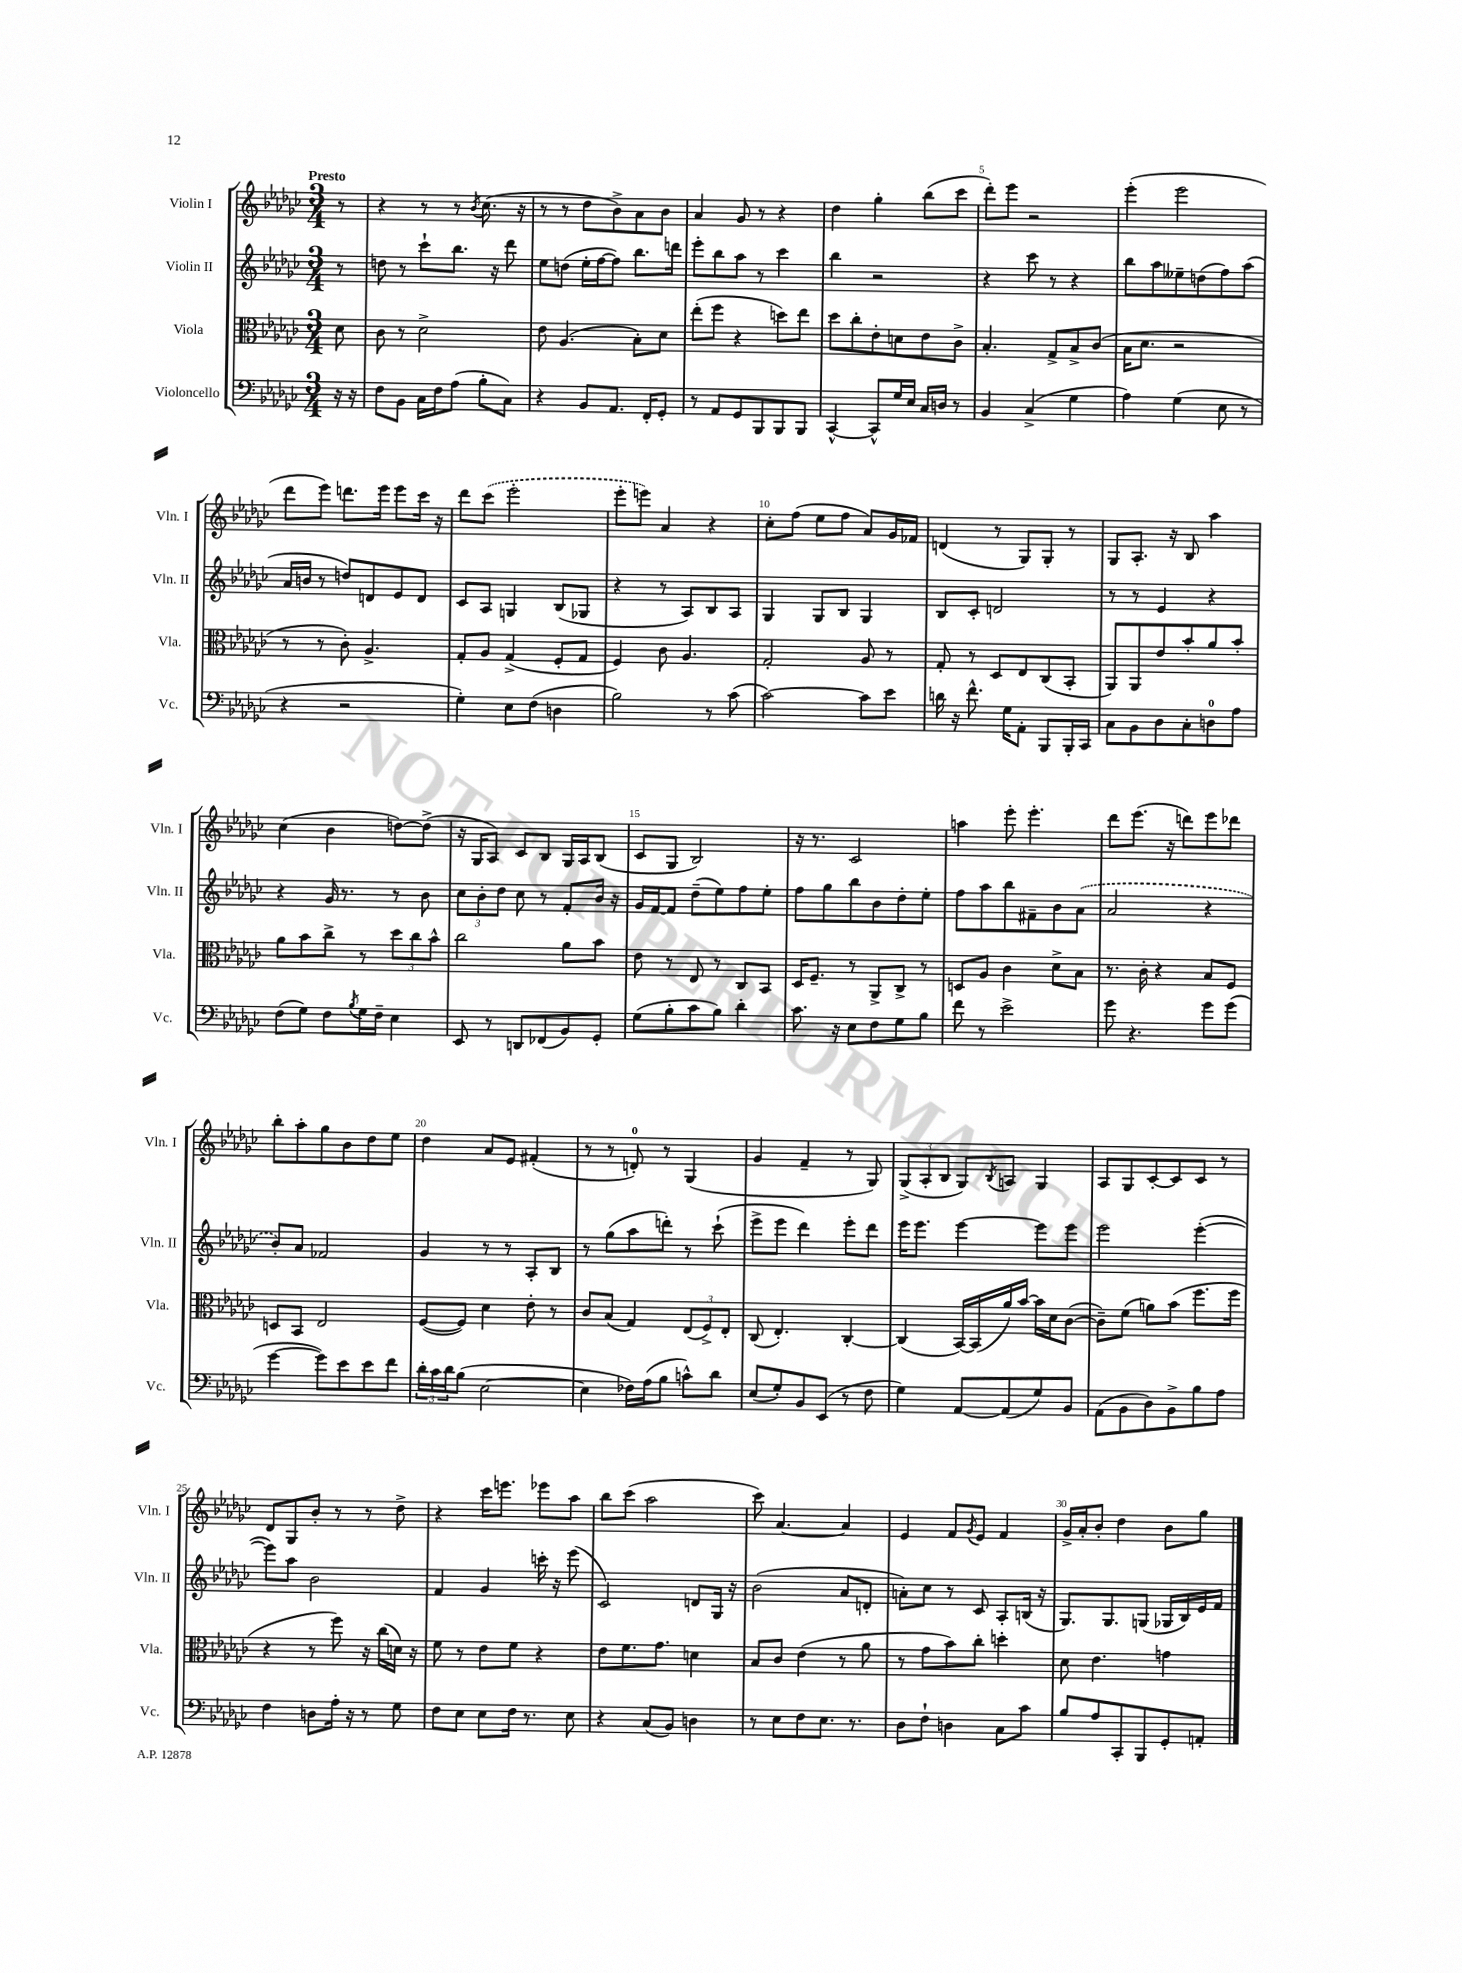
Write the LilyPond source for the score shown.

<<
\new StaffGroup <<
\new Staff = "s0" \with { instrumentName = "Violin I" shortInstrumentName = "Vln. I" } {
    \clef treble \key ges \major \numericTimeSignature \time 3/4 \partial 8 \tempo "Presto"
    r8 |
    r4 r8 r8 \acciaccatura { bes'8 } ces''8.( r16 |
    r8 r8 des''8 bes'8->) aes'8 bes'8 |
    aes'4 ges'8 r8 r4 |
    des''4 ges''4-. bes''8( ces'''8 |
    des'''8-.) ees'''8 r2 |
    ees'''4-.( ees'''2 |
    des'''8 ees'''8) d'''8. ees'''16 ees'''8 ces'''16 r16 |
    des'''8 \once \slurDashed ces'''8( ees'''2-. |
    ees'''8-. e'''8) aes'4 r4 |
    ces''8-. f''8( ees''8 f''8 aes'8) ges'16 fes'16 |
    d'4( r8 ges8) ges8-. r8 |
    ges8 aes8.-. r16 bes8 aes''4 |
    ces''4( bes'4 d''8~) d''8->( |
    r16 ges16 aes8) ces'8 bes8 ges16 aes16 bes8( |
    ces'8 ges8 bes2) |
    r16 r8. ces'2 |
    a''4 ees'''8-. ees'''4.-. |
    des'''8 ees'''8.( r16 d'''8) ees'''8 des'''8 |
    bes''8-. aes''8-. ges''8 bes'8 des''8 ees''8 |
    des''4 aes'8 ees'8 fis'4-.( |
    r8 r8 d'8-0-.) r8 ges4( |
    ges'4 f'4-- r8 ges8) |
    \tuplet 3/2 { ges8->( aes8-. bes8 } ges8) \acciaccatura { bes8 } a8 ges4 |
    aes8 ges8 ces'8~-. ces'8 ces'8 r8 |
    des'8 ges8 bes'8-. r8 r8 des''8-> |
    r4 ces'''16 e'''8. ees'''8 aes''8 |
    bes''8 ces'''8( aes''2 |
    ces'''8) aes'4.~ aes'4 |
    ees'4 f'8 \acciaccatura { ges'8 } ees'8 f'4 |
    ges'16-> aes'16-. bes'8-. des''4 bes'8 ges''8 \bar "|." |
}
\new Staff = "s1" \with { instrumentName = "Violin II" shortInstrumentName = "Vln. II" } {
    \clef treble \key ges \major \numericTimeSignature \time 3/4 \partial 8
    r8 |
    d''8 r8 ces'''8-! bes''8. r16 des'''8 |
    ees''8 d''8( ees''16-. f''16~ f''8) bes''8. d'''16 |
    ees'''8-. bes''8 aes''8 r8 ces'''4 |
    bes''4 r2 |
    r4 ces'''8 r8 r4 |
    bes''8 aes''8 eeses''8-- d''8( f''8) aes''8( |
    aes'16 b'16 r8 d''8) d'8 ees'8 d'8 |
    ces'8 aes8 g4 bes8( ges8 |
    r4 r8 aes8) bes8 aes8 |
    ges4 ges8 bes8 ges4 |
    bes8 ces'8-. d'2 |
    r8 r8 ees'4 r4 |
    r4 ges'16 r8. r8 bes'8 |
    \tuplet 3/2 { ces''8 bes'8-. des''8 } ces''8 r8 f'8-. bes'16 r16 |
    ges'16 f'16~ f'8 des''8--( ees''8) f''8 ees''8-. |
    f''8 ges''8 bes''8 bes'8 des''8-. ees''8-. |
    f''8 aes''8 bes''8 fis'8-- bes'8 \once \slurDashed aes'8( |
    aes'2 r4 |
    bes'8-.) aes'8 fes'2 |
    ges'4 r8 r8 aes8-. bes8 |
    r8 ges''8( aes''8 d'''8-.) r8 ces'''8-!( |
    ees'''8-> ees'''8 des'''4) ees'''8-. des'''8 |
    ees'''16 ees'''8. ees'''4~ ees'''8 ees'''8 |
    ees'''2 ees'''4~-.( |
    ees'''8) aes''8 bes'2 |
    f'4 ges'4 c'''16-. r16 ees'''8( |
    ces'2) d'8 ges16 r16 |
    bes'2( aes'8 d'8-. |
    a'8-.) ces''8 r8 ces'8 aes8-. b16( r16 |
    ges8.) ges8. g8( ges16 bes16) ees'16 f'16 \bar "|." |
}
\new Staff = "s2" \with { instrumentName = "Viola" shortInstrumentName = "Vla." } {
    \clef alto \key ges \major \numericTimeSignature \time 3/4 \partial 8
    des'8 |
    ces'8 r8 des'2-> |
    ees'8 aes4.( bes8-.) des'8 |
    ees''8-.( f''8 r4 d''8) ees''8 |
    des''8 ces''8-. ees'8-. d'8 ees'8 ces'8-> |
    bes4.-. ges8-> bes8-> ces'8( |
    bes16 des'8. r2 |
    r8 r8 ces'8-.) aes4.-> |
    ges8-. aes8 ges4->( f8-. ges8 |
    f4) ces'8 aes4. |
    ges2-. aes8 r8 |
    ges8-. r8 des8 ees8 ces8( bes,8-. |
    aes,8) aes,8 ees'8 bes'8-. aes'8 bes'8-. |
    aes'8 bes'8 ces''8-> r8 \tuplet 3/2 { des''8 ces''8 bes'8-^ } |
    ces''2 aes'8 bes'8 |
    ees'8 r8 ees8 r8 ces8 bes,8 |
    des16 f8.-- r8 aes,8-> ces8-> r8 |
    d8 aes8 ces'4 des'8-> bes8 |
    r8. ces'16-. r4 bes8 f8 |
    d8 bes,8 ees2 |
    f8~( f8) des'4 ees'8-. r8 |
    ces'8 bes8( ges4) \tuplet 3/2 { ees8( f8->) ees8-. } |
    ces8( ees4.-.) ces4~-. |
    ces4( bes,16~) bes,16( aes'16) bes'16~ bes'16 des'16 ces'8~( |
    ces'8--) f'8( a'8) bes'8( f''8. f''16 |
    r4 r8 f''8) r16 ces''16( d'16) r16 |
    f'8 r8 ees'8 f'8 r4 |
    ees'8 f'8. ges'8. d'4 |
    bes8 ces'8 ees'4( r8 aes'8 |
    r8 ges'8 bes'8) ces''8-. d''4-. |
    des'8 ees'4. g'4 \bar "|." |
}
\new Staff = "s3" \with { instrumentName = "Violoncello" shortInstrumentName = "Vc." } {
    \clef bass \key ges \major \numericTimeSignature \time 3/4 \partial 8
    r16 r16 |
    f8 bes,8 ces16 f16 aes8( bes8-. ces8) |
    r4 bes,8 aes,8. f,16-. ges,8-. |
    r8 aes,8 ges,8 bes,,8 bes,,8 bes,,8 |
    ces,4~-^ ces,8-^ ges16 ees16 ces16 d16 r8 |
    bes,4 ces4->( ges4 |
    aes4) ges4( ees8 r8 |
    r4 r2 |
    ges4-.) ees8 f8( d4 |
    bes2) r8 ces'8( |
    ces'2~) ces'8 ees'8 |
    d'16 r16 f'8.-^ ges16 aes,8-. bes,,8 bes,,16-. ces,16 |
    ces8 bes,8 des8 ces8-. d8-0 aes8 |
    f8( ges8) f8 \acciaccatura { bes8 } ges16 f16-- ees4 |
    ees,8 r8 d,8 fes,8( bes,8) ges,8-. |
    ges8( bes8-. ces'8 bes8) des'4-. |
    ces'8. r16 ees8 f8 ges8 bes8 |
    f'8 r8 ees'2-> |
    ges'8 r4. ges'8 ges'8( |
    ges'4~ ges'8) ees'8 ees'8 f'8 |
    \tuplet 3/2 { des'16-. ces'16 des'16 } bes8( ees2~ |
    ees4 fes16) aes16( bes8 c'8-^) des'8 |
    ees8( ges8-.) bes,8 ees,8( r8 f8 |
    ges4) aes,8~ aes,8( ges8) bes,8 |
    aes,8( bes,8 des8) bes,8-> bes8 aes8 |
    f4 d8 aes16-. r16 r8 ges8 |
    f8 ees8 ees8 f16 r8. ees8 |
    r4 ces8( bes,8) d4 |
    r8 ees8 f8 ees8. r8. |
    des8 f8-! d4 ces8 ces'8 |
    bes8 aes8 ces,8-. bes,,8 ges,8-. a,8-. \bar "|." |
}
>>
>>
\layout { \context { \Score \override BarNumber.break-visibility = ##(#f #t #t) barNumberVisibility = #(every-nth-bar-number-visible 5) } }
